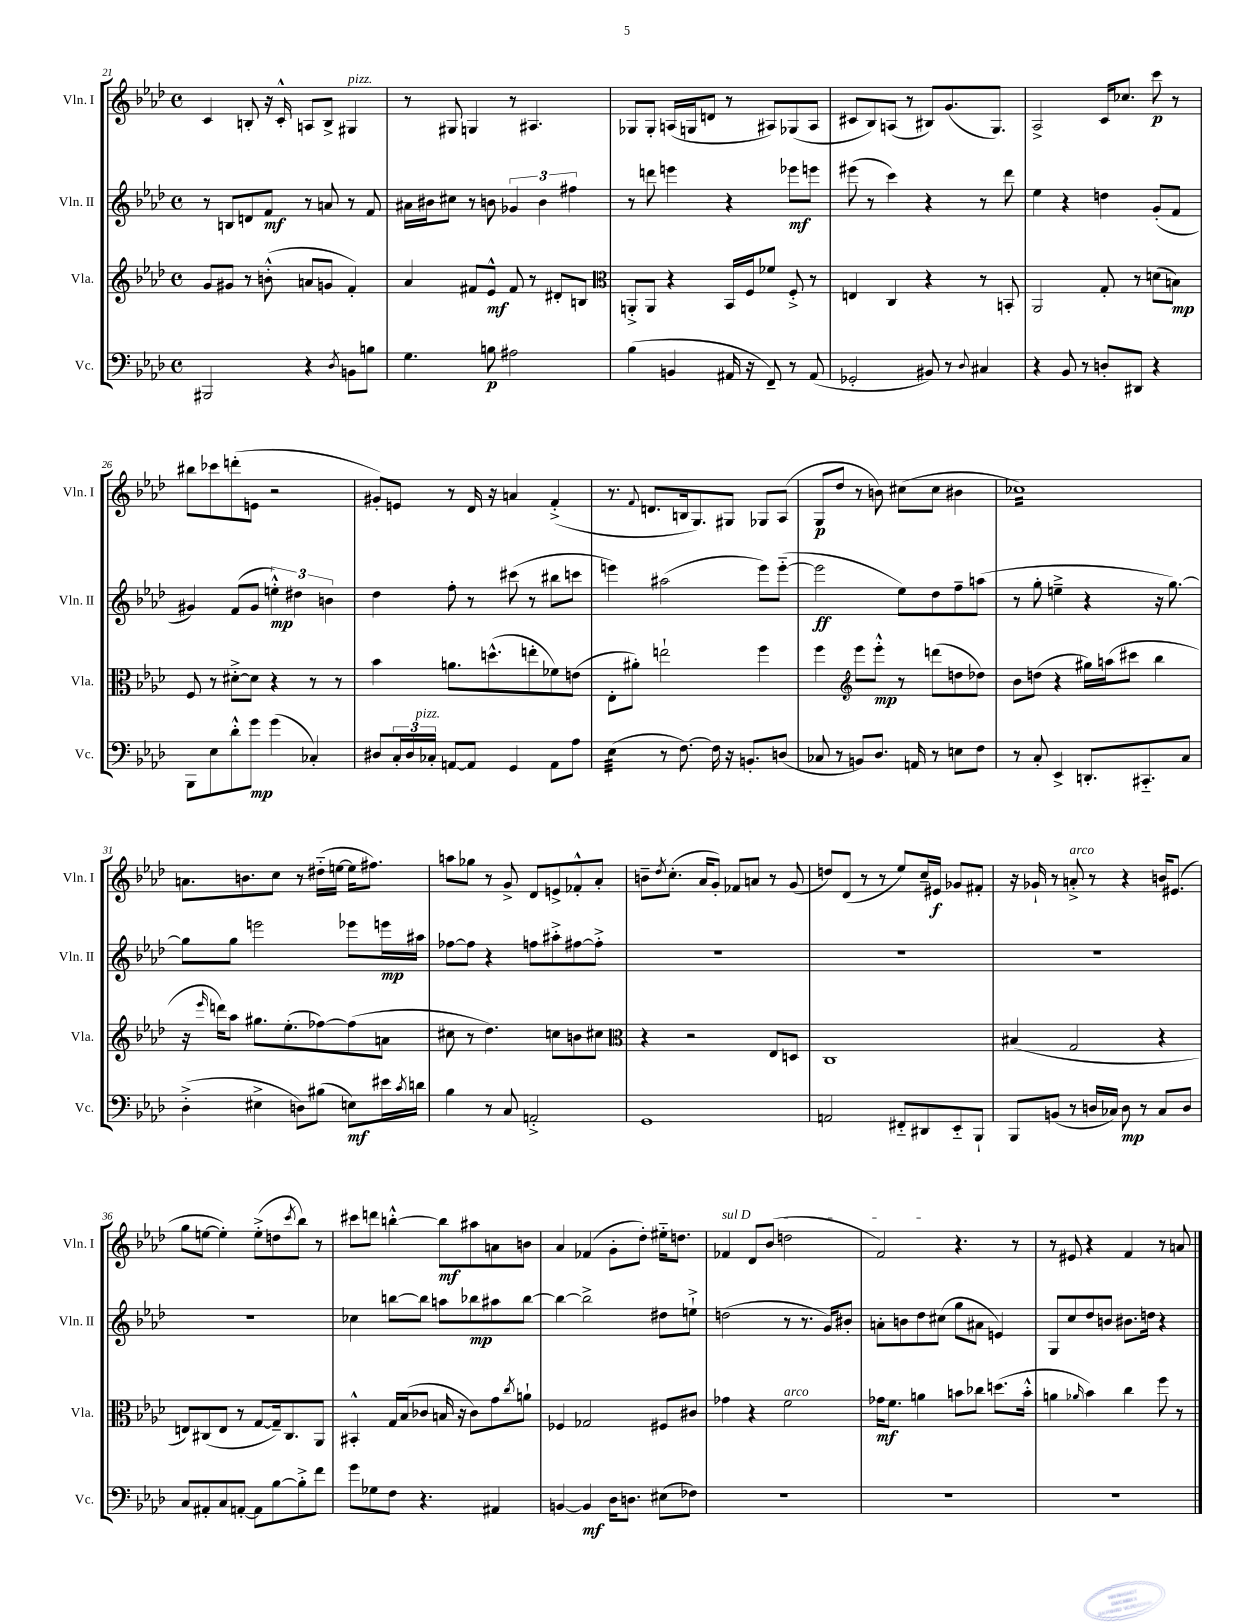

**kern	**kern	**kern	**kern
*staff4	*staff3	*staff2	*staff1
*clefF4	*clefG2	*clefG2	*clefG2
*k[b-e-a-d-]	*k[b-e-a-d-]	*k[b-e-a-d-]	*k[b-e-a-d-]
*M4/4	*M4/4	*M4/4	*M4/4
*met(c)	*met(c)	*met(c)	*met(c)
2BBB#	8g	8r	4c
.	8g#	8B	.
.	8r	8d	8B'
.	(8b'^^	8f	16r
.	.	.	16c'^^
4r	8a	8r	8A
.	8g	8a	8B^
8qD-	.	.	.
8BB	4f')	8r	4G#
8B	.	8f	.
=	=	=	=
4.G	4a-	16a#	8r
.	.	16b#	.
.	.	8cc#	8G#
.	8f#	8r	4G
8B	8e-^^	8b	.
2A#	8f#	6g-	8r
.	8r	.	4.A#
.	.	6b	.
.	8d#'	.	.
.	.	6ff#	.
.	8B	.	.
=	=	=	=
*	*clefC3	*	*
(4B-	8AA'^	8r	8G-
.	8AA	8ddd	8G-'
4BB	4r	4eee	(16A
.	.	.	16G
.	.	.	8d
16AA#	16BB-	4r	8r
16r	16F	.	.
8FF~)	8f-	.	8A#)
8r	8F'^	8eee-	(8G-
(8AA#	8r	8eee	8A#
=	=	=	=
2GG-'	4E	(8eee#	8c#
.	.	8r	8B-)
.	4C	4ccc)	(8A
.	.	.	8r
8BB#)	4r	4r	8B#)
8r	.	.	(8.g
8qqD-	.	.	.
4C#	8r	8r	.
.	.	.	8.G)
.	8BB'	8ddd-	.
=	=	=	=
4r	2AA-	4ee-	2A-^
8BB-	.	4r	.
8r	.	.	.
8D'	8G'	4dd	16c
.	.	.	8.cc-
8DD#	8r	.	.
4r	(8d	(8g'	8ccc
.	8B)	8f	8r
=	=	=	=
8BBB-	8F	4g#)	8bb#
8E-	8r	.	8ccc-
8d-'^^	[8d#'^	(8f	(8ddd'
8g	8d#]	8g#	8e
(4g	4r	6ee'^^)	2r
.	.	6dd#	.
4C-')	8r	.	.
.	.	6b	.
.	8r	.	.
=	=	=	=
8D#	4b-	4dd-	8g#')
24C'	.	.	8e
24D#	.	.	.
24C-'	.	.	.
[8AA	8.a	8ff'	8r
8AA]	.	8r	16d-
.	(8.dd^^	.	16r
4GG	.	(8ccc#	4a
.	8ee'	8r	.
8AA	8f-)	8bb#	(4f'^
8A-	(8e	8ccc	.
=	=	=	=
(4E-	8E-'	4eee)	8.r
.	8a#')	.	.
.	.	.	8qqf
.	.	.	8.d
8r	2ee`	(2aa#	.
[8.F)	.	.	16B
.	.	.	8.G)
16F]	.	.	.
16r	.	.	8G#
8.BB'	.	.	.
.	4ff	8eee)	8G-
(8D	.	([8eee'~	(8A-
=	=	=	=
8C-	4ff	2eee]	8G
8r	.	.	8dd-
*	*clefG2	*	*
8BB)	8eee-	.	8r
8.D-	8eee-'^^	.	8b)
.	8r	8ee-)	(8cc#
16AA	.	.	.
8r	(8ddd	8dd-	8cc#
8E	8dd	8ff~	4b#
8F	8dd-)	(8aa	.
=	=	=	=
8r	8b-	8r	1cc-)
8C'	(8dd	8gg'	.
4EE-^	4r	4ee~^	.
8.DD'	16gg#)	4r	.
.	(16aa	.	.
.	8ccc#	.	.
8.CC#'~	.	.	.
.	4bb-	16r	.
.	.	[8.gg)	.
8C	.	.	.
=	=	=	=
(4D-'^	16r	8gg]	8.a
.	16qqeee-	.	.
.	16ddd)	.	.
.	8aa-	8gg	.
.	.	.	8.b
4E#^	8.gg#	2eee	.
.	.	.	8cc
.	(8.ee-'	.	.
8D)	.	.	8r
(8B#	[8ff-)	.	(16dd#'~
.	.	.	[16ee
8E)	(8ff-]	8eee-	16ee]
.	.	.	8.ff#)
16e#	8a	16eee	.
8qc	.	.	.
16d	.	16aa#	.
=	=	=	=
4B-	8cc#	[8ff-	8aa
.	8r	8ff-]	8gg-
8r	4.dd-)	4r	8r
8C	.	.	8g^
2AA'^	.	8ff	8d-
.	8cc	8aa#'^	8e^
.	8b	[8ff#	8f-'^^
.	8cc#	8ff#'^]	8a-'
=	=	=	=
*	*clefC3	*	*
1GG	4r	1r	8b~
.	.	.	8qdd-
.	.	.	(8.cc'
.	2r	.	.
.	.	.	16a-
.	.	.	8g')
.	.	.	8f-
.	.	.	8a
.	8E-	.	8r
.	8D	.	(8g
=	=	=	=
2AA	1C	1r	8dd)
.	.	.	(8d-
.	.	.	8r
.	.	.	8r
8FF#'~	.	.	8ee-)
8DD#	.	.	16cc~
.	.	.	16e#
8EE-'~	.	.	8g-
8BBB-`	.	.	8f#'
=	=	=	=
8BBB-	(4B#	1r	16r
.	.	.	16g-`
(8BB	.	.	8r
8r	2G	.	8a'^
16D	.	.	8r
16C-)	.	.	.
8D	.	.	4r
8r	.	.	.
8C-	4r	.	16b
.	.	.	(8.e#
8D	.	.	.
=	=	=	=
8C	8E)	1r	8gg
8AA#'	(8C#	.	[8ee
8C	8E	.	4ee'])
[8AA'	8r	.	.
8AA]	[8G	.	(8ee'^
[8B-	16G~])	.	8dd
.	8.C#	.	.
.	.	.	8qccc
8B-'^]	.	.	8bb-)
8f	8AA-	.	8r
=	=	=	=
8g	4BB#'^^	4cc-	8ccc#
8G-	.	.	8ddd
8F	16G	[8bb	[4bb'^^
.	(16B-	.	.
4.r	8c-	8bb]	.
.	16B	8aa	8bb]
.	16r	.	.
.	8c-)	8bb-	8aa#
4AA#	8g	8aa#	8a
.	8qcc	.	.
.	8a`	[8bb-	8b
=	=	=	=
[4BB	4F-	4bb-_	4a-
4BB]	2G-	2bb-^]	(4f-
16D-	.	.	8g'
8.D	.	.	.
.	.	.	8dd-')
(8E#	8F#	8dd#	16ee#'~
.	.	.	8.dd
8F-)	8c#	8ee`^	.
=	=	=	=
1r	4g-	(2dd	4f-
.	4r	.	8d-
.	.	.	(8b-
.	2f	8r	2dd
.	.	8.r	.
.	.	16g)	.
.	.	8b#'	.
=	=	=	=
1r	16g-	8a'	2f)
.	8.f	.	.
.	.	8b	.
.	4a	8dd-	.
.	.	(8cc#	.
.	8b	8gg	4.r
.	8cc-	8a#	.
.	(8.dd	4e)	.
.	.	.	8r
.	16b'^^	.	.
=	=	=	=
1r	4a	8G	8r
.	.	8cc	8e#
.	16qqa-	.	.
.	4b-)	8dd-	4r
.	.	8b	.
.	4cc	8.b#	4f
.	.	16dd	.
.	8ff	4r	8r
.	8r	.	8a
==	==	==	==
*-	*-	*-	*-
